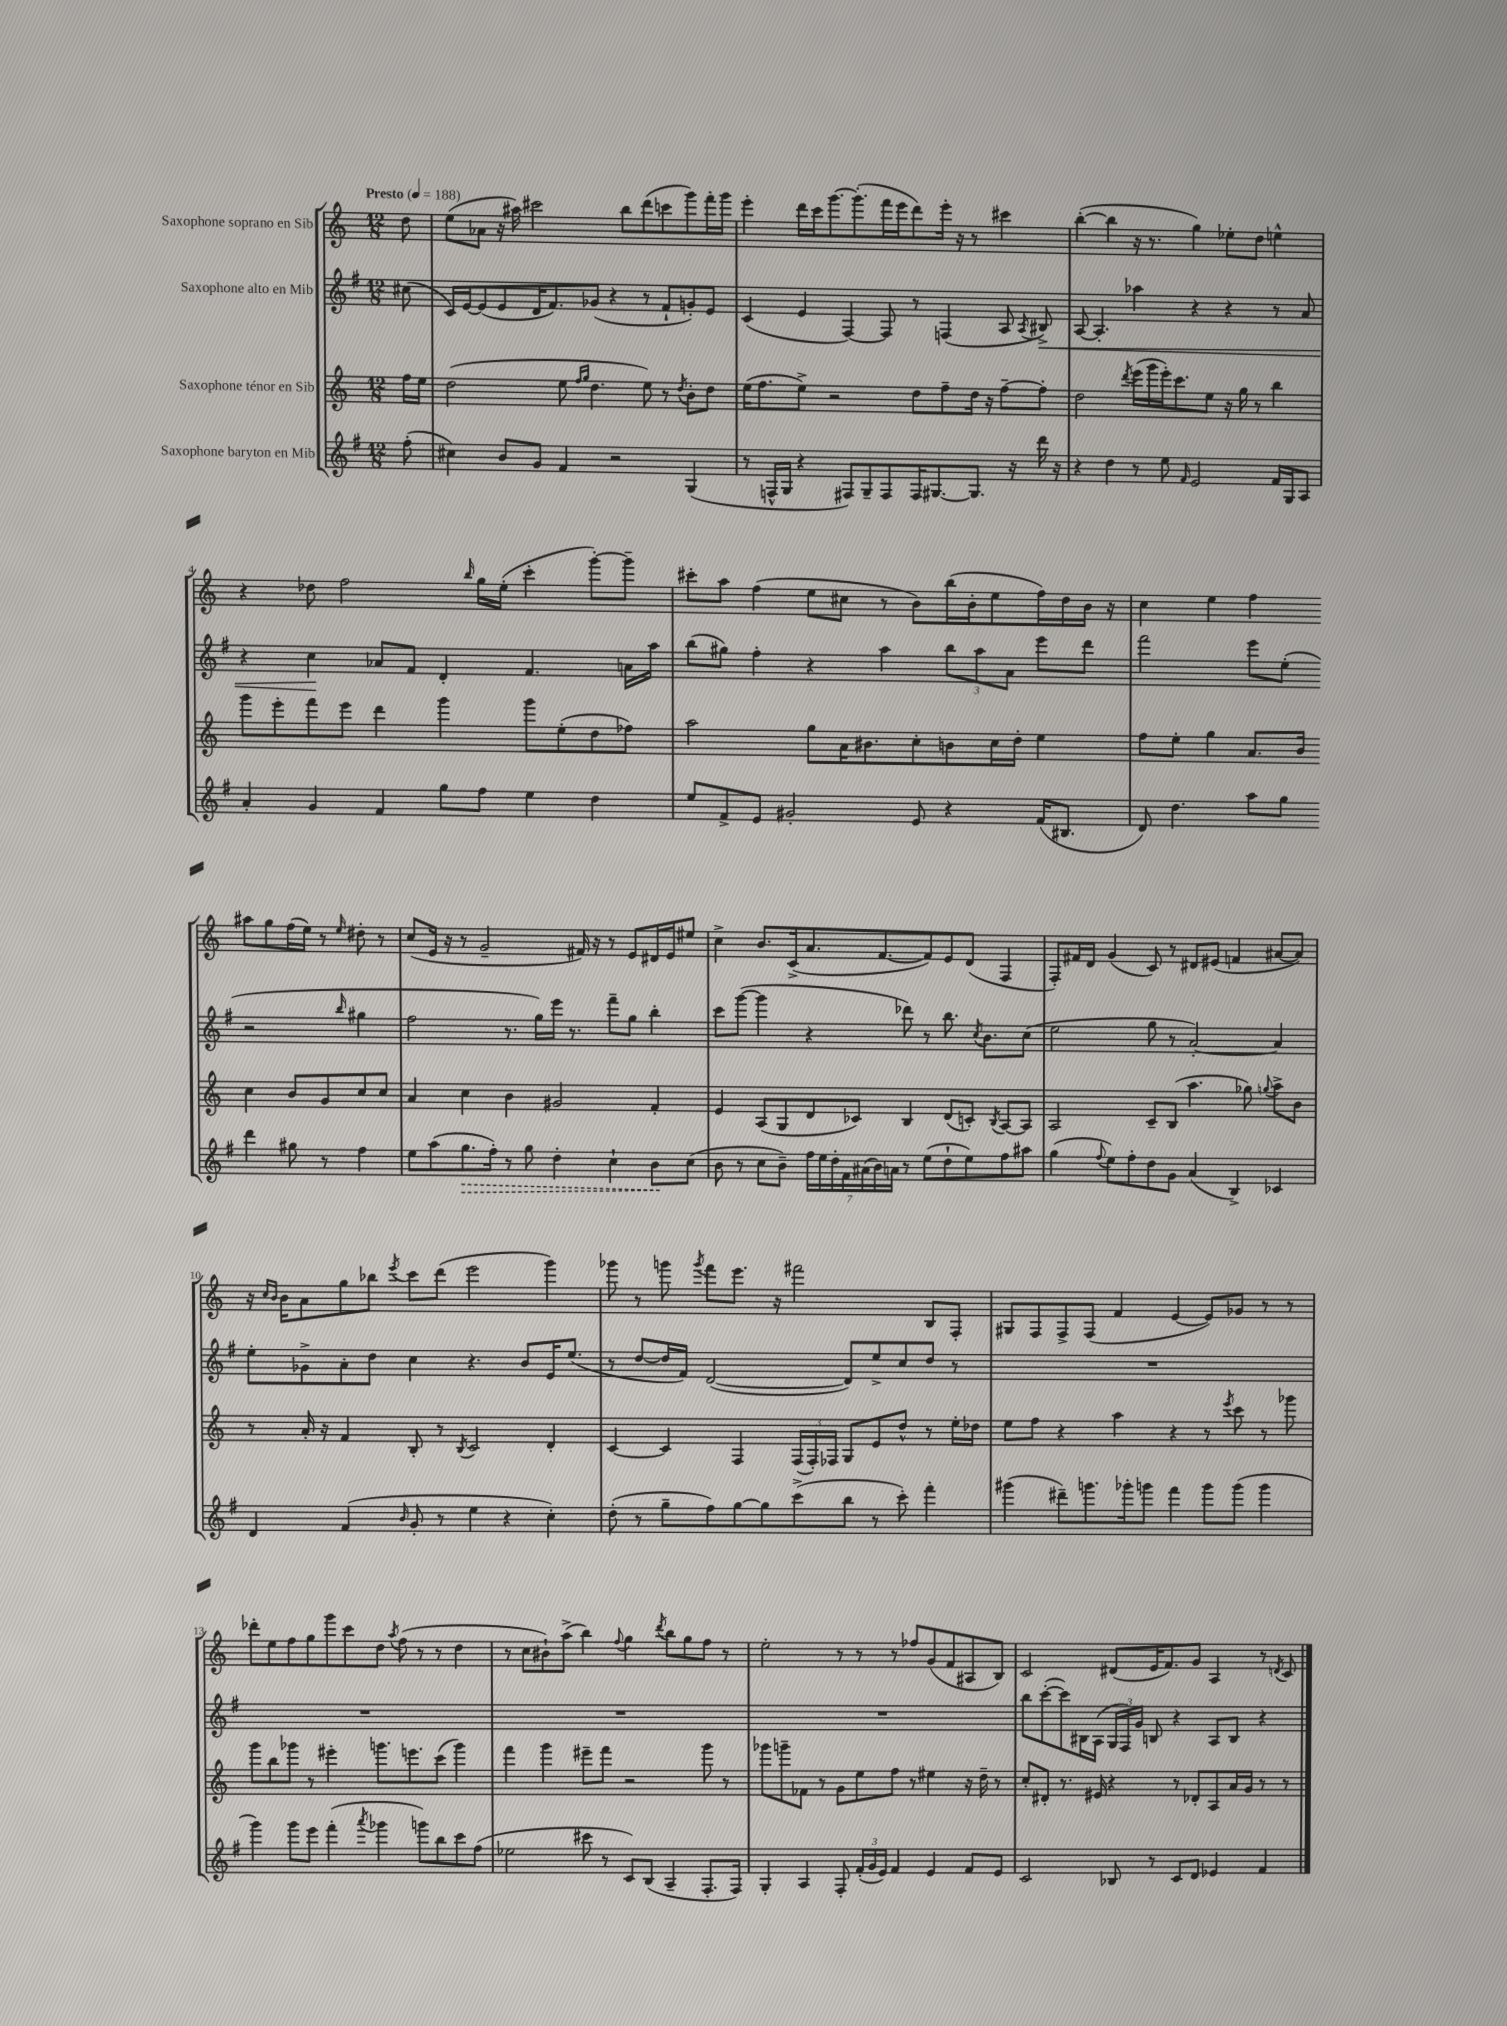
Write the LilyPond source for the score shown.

<<
\new StaffGroup <<
\new Staff = "s0" \with { instrumentName = "Saxophone soprano en Sib" } {
    \clef treble \key c \major \numericTimeSignature \time 12/8 \partial 8 \tempo "Presto" 4 = 188
    \autoBeamOff d''8 |
    e''8[( aes'8] r16 ais''16) cis'''2 b''8[ d'''8( c'''8 g'''8) f'''16-. g'''16] |
    e'''4-. d'''16[ c'''16 g'''8.~ g'''8.-.( f'''16 e'''16 d'''8) e'''16]-. r16 r8 cis'''4 |
    b''4~-.( b''4 r16 r8. g''4) ees''8[-. d''8] e''4-^ |
    r4 des''8 f''2 \grace { b''16 } g''16[ e''16]-.( c'''4-. g'''8[~-.) g'''8]-- |
    cis'''8[-. a''8] f''4( e''8[ cis''8] r8 b'8[) b''16( b'16-. e''8 f''16) d''16 b'16] r16 |
    c''4 e''4 f''4 ais''8[ g''8 f''16( e''16]) r8 \grace { e''16 } dis''8-. r8 |
    c''8[( e'16] r16 r8 g'2-- fis'16) r16 r8 e'8[ dis'16 e'16 eis''8] |
    c''4-> b'8.[ c'16->( a'8. f'8.~ f'8) e'8 d'8]( f4 |
    f8[-.) fis'16 d'16] g'4( c'8) r8 dis'8[ eis'8]( f'4 ais'8[~ ais'8]) |
    r16 \grace { c''16[ b'16] } b'16[ a'8 g''8 bes''8] \acciaccatura { e'''8 } c'''8[ d'''8]( e'''2 g'''4) |
    ges'''8 r8 g'''8 \acciaccatura { g'''8 } f'''8[ e'''8.] r16 fis'''2 b8[ f8]-. |
    gis8[ f8 f8-> f8]( f'4 e'4~ e'8[) ges'8] r8 r8 |
    des'''8[-. e''8 f''8 g''8 g'''8 c'''8 d''8] \acciaccatura { a''8 } f''8( r8 r8 d''4 |
    r8 c''8[ bis'8-!) a''8]->( b''4) \appoggiatura { f''8 } g''4 \acciaccatura { d'''8 } b''8[ g''8 f''8] r8 |
    e''2-. r8 r8 r8 fes''8[ g'8( f'8 ais8 b8]) |
    c'2 dis'8[( e'16 f'8.) g'8] a4 r8 \acciaccatura { d'8 } c'8 \bar "|." |
}
\new Staff = "s1" \with { instrumentName = "Saxophone alto en Mib" } {
    \clef treble \key g \major \numericTimeSignature \time 12/8 \partial 8
    \autoBeamOff cis''8( |
    c'16[) e'16~ e'8( e'8 d'16 fis'8.) ges'8]( r4 r8 fis'8[-! g'8-.) e'8] |
    c'4( e'4 fis4~) fis8 r8 f4( a8 \acciaccatura { a8 } bis8->\<) |
    a8~ a4.-. aes''4 r4 r4 r8 a'8 |
    r4 c''4\! aes'8[ fis'8] d'4-. fis'4. a'16[ a''16] |
    b''8[( gis''8]) fis''4-. r4 a''4 \tuplet 3/2 { b''8[ a''8 a'8] } e'''8[ d'''8] |
    fis'''2 e'''8[ e''8]-.( r2 \grace { b''16 } gis''4 |
    fis''2 r8. g''16[) e'''16] r8. fis'''8[-- g''8] b''4-. |
    c'''8[ g'''8]~( g'''4 r4 des'''8) r8 b''8. \acciaccatura { c''8 } b'8.[ c''8]( |
    e''2 g''8 r8 a'2~-.) a'4 |
    e''8[-. ges'8-> a'8-. d''8] c''4 r4. b'8[ e'16 e''8.]( |
    r8 d''8[~ d''16 fis'16]) d'2~( d'8[) e''8-> c''8 d''8] r8 |
    R1. |
    R1. |
    R1. |
    R1. |
    b''8[ c'''8~-.( c'''8) bis16 a16]( \tuplet 3/2 { g16[ fis16) g'16] } b8 r4 a8[ b8] r4 \bar "|." |
}
\new Staff = "s2" \with { instrumentName = "Saxophone ténor en Sib" } {
    \clef treble \key c \major \numericTimeSignature \time 12/8 \partial 8
    \autoBeamOff f''16[ e''16] |
    d''2( e''8 \grace { f''16[ g''16] } d''4. e''8) r8 \acciaccatura { d''8 } b'8[-. d''8] |
    e''16[( f''8. e''8]->) r2 d''8[ f''8-- d''16] r16 f''8[~-- f''8]-. |
    d''2 \acciaccatura { d'''8 } e'''16[( g'''16 e'''16-.) c'''8. e''8] r16 g''16 r8 b''4 |
    g'''8[ e'''8-. f'''8 e'''8] d'''4 g'''4 g'''8[ e''8-.( d''8 fes''8]) |
    a''2 g''8[ a'16 bis'8. c''8-. b'8 c''16 d''16]-. e''4 |
    f''8[ e''8]-. g''4 a'8.[ b'16] c''4 b'8[ g'8 c''8 c''8] |
    a'4 c''4 b'4 gis'2 f'4-. |
    e'4 a8[( g8 d'8 ces'8]) b4 d'8[( c'8]-.) \acciaccatura { b8 } a8[~ a8] |
    a2 c'8[-- b8]( a''4. ges''8) \appoggiatura { g''8 } a''8[-> b'8] |
    r8 a'16-. r16 f'4 b8-. r8 \acciaccatura { b8 } c'2 d'4-. |
    c'4~ c'4 f4 \tuplet 3/2 { f16[( f16-.) fes16] } g8[ e'8 d''8]-^ r8 e''16[-. des''16] |
    e''8[ f''8] r4 a''4 r4 r8 \acciaccatura { e'''8 } c'''8 r8 ges'''8 |
    g'''8[ b''8 ges'''8] r8 eis'''4-. g'''8.[ e'''8. c'''8]( g'''4) |
    f'''4 g'''4 eis'''8[-- f'''8] r2 g'''8 r8 |
    ges'''8[ g'''8-- fes'8] r8 g'8[ e''8 f''8] r8 eis''4 r16 d''16-- r8 |
    c''8[-. dis'8]-. r8. eis'16 r4 r8 des'8[-. a8 a'16 g'16] r8 r8 \bar "|." |
}
\new Staff = "s3" \with { instrumentName = "Saxophone baryton en Mib" } {
    \clef treble \key g \major \numericTimeSignature \time 12/8 \partial 8
    \autoBeamOff fis''8-.( |
    cis''4) b'8[ g'8] fis'4 r2 g4( |
    r8 f16[-^ g16] r4 fis8[) g8-- fis8 fis16 gis8.~ gis8.] r16 d'''16 r16 |
    r4 d''4 r8 e''8 \grace { fis'16 } e'2 fis'16[ g16 a8] |
    a'4-. g'4 fis'4 g''8[ fis''8] e''4 d''4 |
    e''8[ fis'8-> e'8] gis'2-. e'8 r4 fis'16[( bis8.] |
    d'8) d''4. a''8[ g''8] d'''4 gis''8 r8 fis''4 |
    e''8[ a''8( \once \override Hairpin.style = #'dashed-line g''8.\> fis''16]-.) r8 g''8 d''4-. c''4-! b'8[\! c''8]( |
    b'8 r8 c''8[ b'8]--) \tuplet 7/4 { fis''16[ e''16 d''16-. fis'16 ais'16( b'16) a'16] } r8 e''8[( d''8-! e''8) fis''8 ais''8] |
    g''4( \appoggiatura { fis''8 } e''8[) fis''8-. d''8 g'8] a'4( b4->) ces'4 |
    d'4 fis'4( \grace { b'16 } g'8-. r8 e''4 r4 c''4-.) |
    d''8-.( r8 g''8[-- fis''8) g''8~ g''8 c'''8->( b''8] r8 c'''8-.) fis'''4-. |
    gis'''4( dis'''8[--) g'''8. ges'''16-. g'''8] fis'''4 g'''8[ g'''8]( g'''4 |
    g'''4) g'''8[ e'''8] fis'''4-.( \acciaccatura { a'''8 } ges'''4 g'''8[) b''8 c'''8 fis''8]( |
    ees''2 cis'''8 r8 c'8[) b8]( a4-- fis8.[-. fis16]) |
    g4-. a4 fis8-. \tuplet 3/2 { fis'16[-.( g'16 e'16]) } fis'4 e'4 fis'8[ e'8] |
    c'2 bes8 r8 c'8[ d'8] ees'4 fis'4 \bar "|." |
}
>>
>>
